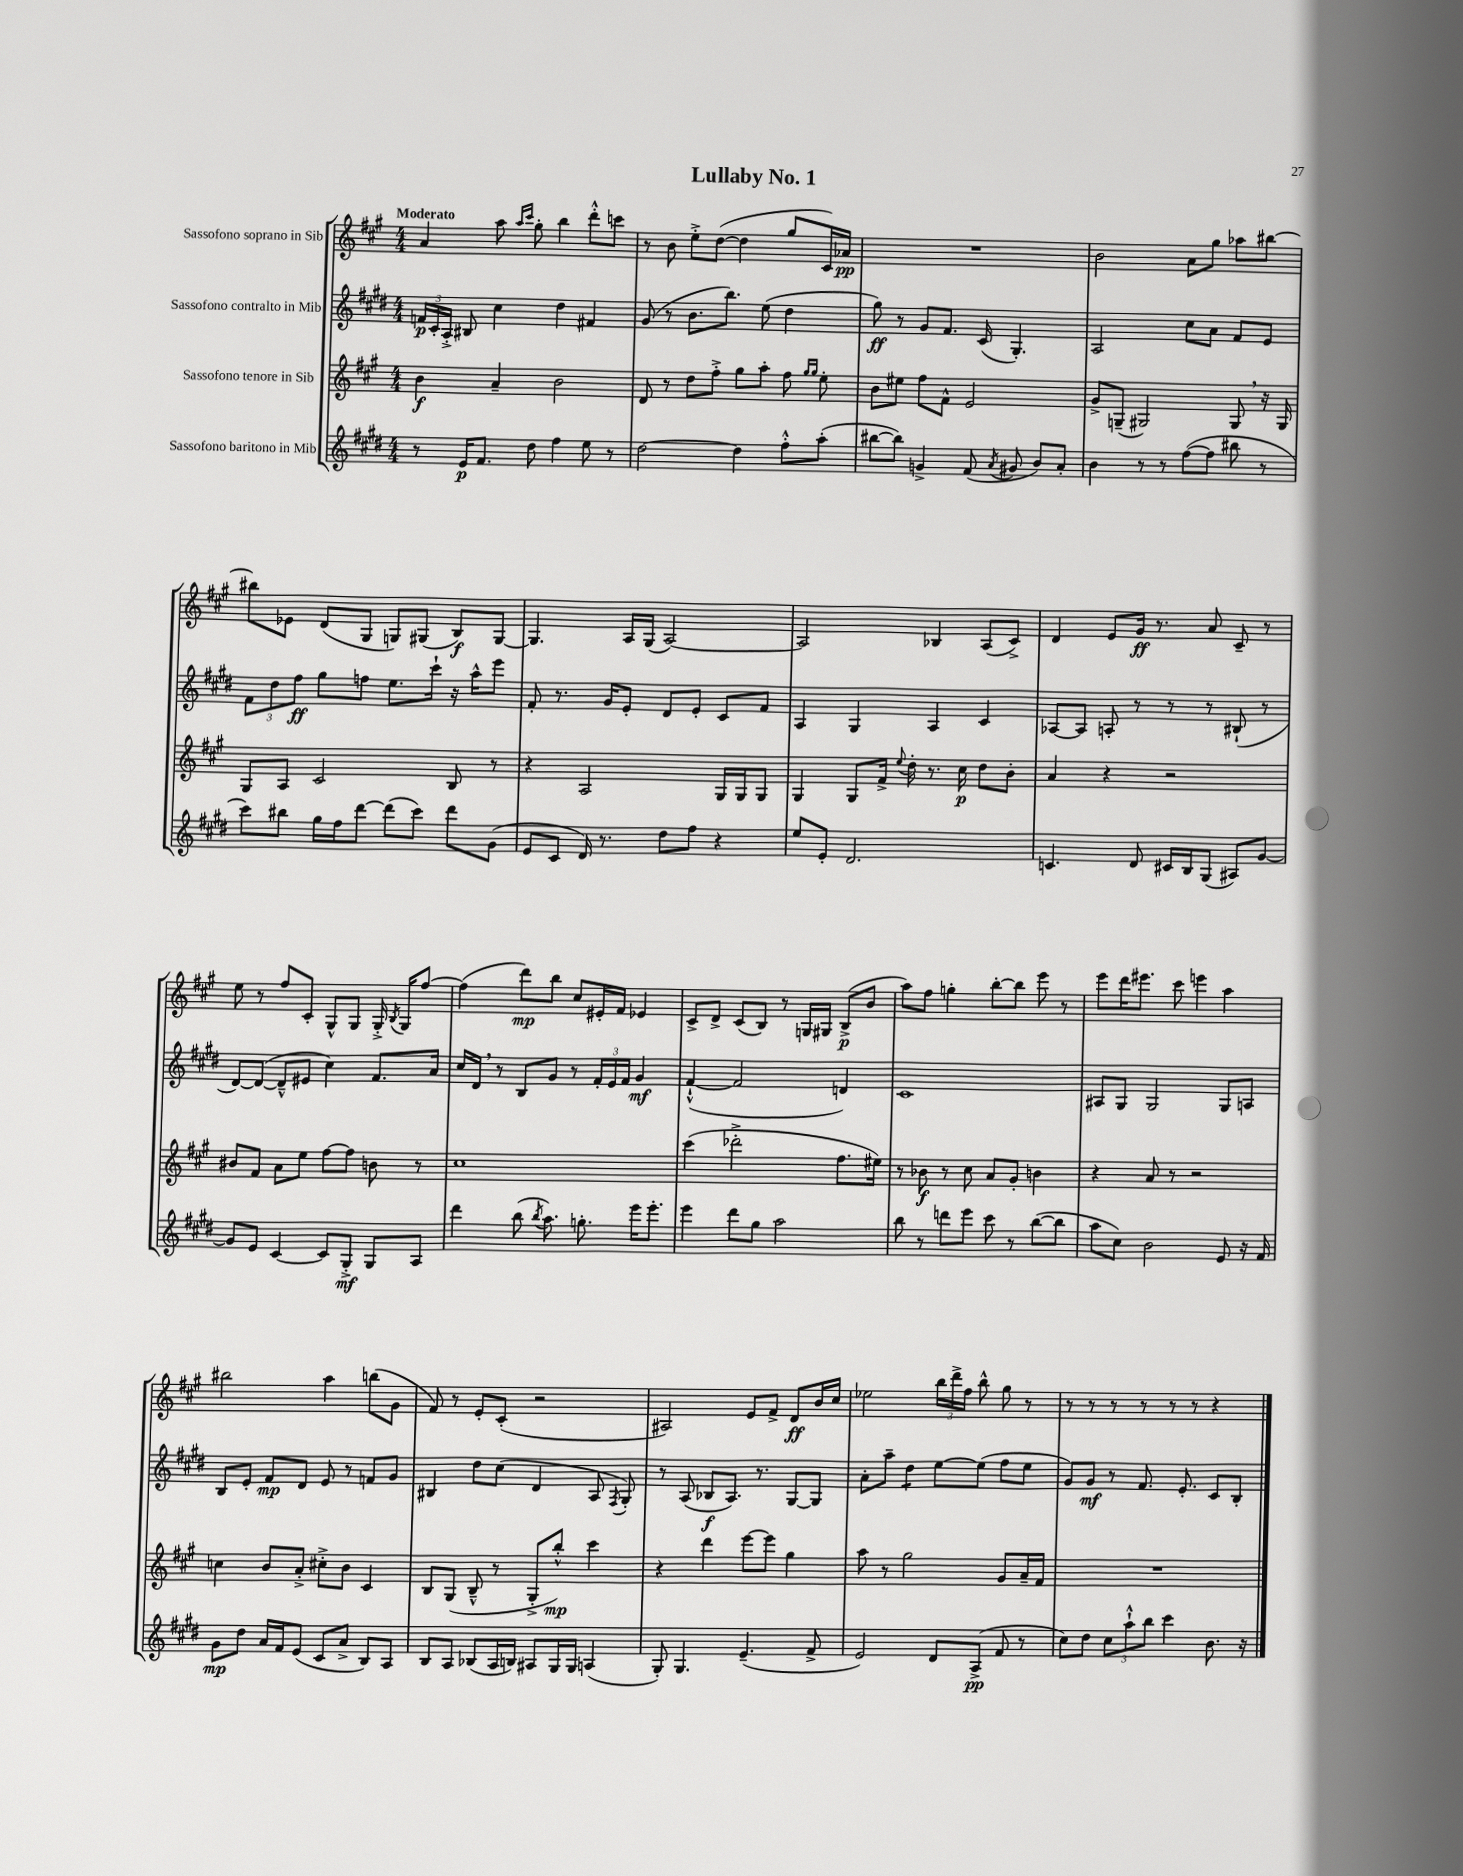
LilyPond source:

\header { title = "Lullaby No. 1" }
<<
\new StaffGroup <<
\new Staff = "s0" \with { instrumentName = "Sassofono soprano in Sib" } {
    \clef treble \key a \major \numericTimeSignature \time 4/4 \tempo "Moderato"
    \autoBeamOff a'4 a''8 \grace { a''16[ cis'''16] } gis''8-. b''4 d'''8[-.-^ c'''8] |
    r8 b'8 e''8[-.-> d''8]~( d''4 gis''8[ cis'16) aes'16]\pp |
    R1 |
    b'2 a'8[ gis''8] aes''8[ bis''8]~ |
    bis''8[ ees'8] d'8[( gis8] g8[) gis8]( b8[\f) gis8]~ |
    gis4. a16[ gis16]( a2~) |
    a2 bes4 a8[( cis'8]->) |
    d'4 e'8[ gis'16]\ff r8. a'8 cis'8-- r8 |
    e''8 r8 fis''8[ cis'8]-. gis8[-^ gis8] gis16-.-> \acciaccatura { b8 } gis16[ fis''8]~ |
    fis''4( d'''8[\mp) b''8] cis''8[ eis'16-. fis'16] ees'4 |
    cis'8[-> d'8]-> cis'8[( b8]) r8 g16[ gis16] b8[->\p( b'8] |
    a''8[) fis''8] g''4-. b''8[~-. b''8] e'''8 r8 |
    e'''8[ d'''16 eis'''8.] cis'''8 e'''4 a''4 |
    bis''2 a''4 b''8[( gis'8] |
    fis'8) r8 e'8[-. cis'8]-.( r2 |
    ais2) e'8[ fis'8]-> d'8[\ff b'16 cis''16] |
    ees''2 \tuplet 3/2 { b''16[ d'''16-> fis''16] } b''8-^ gis''8 r8 |
    r8 r8 r8 r8 r8 r8 r4 \bar "|." |
}
\new Staff = "s1" \with { instrumentName = "Sassofono contralto in Mib" } {
    \clef treble \key e \major \numericTimeSignature \time 4/4
    \autoBeamOff \tuplet 3/2 { f'16[\p cis'16-. a16]-.-> } bis8 cis''4 dis''4 fis'4 |
    gis'8( r8 b'8.[ b''8.]) e''8( dis''4 |
    gis''8\ff) r8 gis'8[ fis'8.] cis'16( gis4.-.) |
    a2 cis''8[ a'8] fis'8[ e'8] |
    \tuplet 3/2 { fis'8[ dis''8 fis''8]\ff } gis''8[ f''8] e''8.[ cis'''16]-! r16 a''16[-^ e'''8] |
    fis'8-. r8. gis'16[ e'8]-. dis'8[ e'8]-. cis'8[ fis'8] |
    a4 gis4 a4 cis'4 |
    aes8[~ aes8] a8-. r8 r8 r8 bis8-!( r8 |
    dis'8[~) dis'8]~( dis'8[---^ eis'8] cis''4) fis'8.[ a'16] |
    cis''16[ dis'16] \breathe r8 b8[ gis'8] r8 \tuplet 3/2 { fis'16[-. e'16 fis'16] } gis'4\mf |
    fis'4~-!-^( fis'2 d'4) |
    cis'1 |
    ais8[ gis8] gis2 gis8[ a8] |
    b8[ e'8]-. fis'8[\mp dis'8] e'8 r8 f'8[ gis'8] |
    bis4 dis''8[ cis''8]( dis'4 a8 \acciaccatura { fis8 } gis8-.) |
    r8 a8( bes8[\f a8.]) r8. gis8[~ gis8] |
    a'8[-. a''8]-- dis''4:8 e''8[~ e''8]( fis''8[ e''8] |
    gis'8[) gis'8]\mf r8 fis'8. e'8.-. cis'8[ b8]-. \bar "|." |
}
\new Staff = "s2" \with { instrumentName = "Sassofono tenore in Sib" } {
    \clef treble \key a \major \numericTimeSignature \time 4/4
    \autoBeamOff b'4\f a'4-- b'2 |
    d'8 r8 d''8[ fis''8]-.-> gis''8[ a''8]-. fis''8 \grace { gis''16[ gis''16] } e''8-. |
    b'8[ eis''8] fis''8[ fis'8]-^ e'2 |
    gis'8[-> g8]--( gis2) gis8 \breathe r16 gis16 |
    gis8[ a8] cis'2 b8 r8 |
    r4 a2 gis16[ gis16 gis8] |
    gis4 gis8[ fis'16]-> \appoggiatura { e''8 } d''16-. r8. cis''16\p d''8[ b'8]-. |
    a'4 r4 r2 |
    bis'8[ fis'8] a'8[ e''8] fis''8[~ fis''8] b'8 r8 |
    cis''1 |
    cis'''4( des'''2-.-> fis''8.[ eis''16]) |
    r8 bes'8\f r8 cis''8 a'8[ gis'8]-. b'4 |
    r4 a'8 r8 r2 |
    c''4 b'8[ a'8]-.-> cis''8[-.-> b'8] cis'4 |
    b8[ gis8]( b8---^ r8 gis8[-.-> b''8]-.-^\mp) cis'''4 |
    r4 d'''4 e'''8[~ e'''8] gis''4 |
    a''8 r8 gis''2 gis'8[ a'16-- fis'16] |
    R1 \bar "|." |
}
\new Staff = "s3" \with { instrumentName = "Sassofono baritono in Mib" } {
    \clef treble \key e \major \numericTimeSignature \time 4/4
    \autoBeamOff r8 e'16[\p fis'8.] dis''8 fis''4 e''8 r8 |
    dis''2~ dis''4 fis''8[-.-^ a''8]-.( |
    bis''8[~ bis''8]) g'4-> fis'8( \acciaccatura { a'8 } gis'8 b'8[) a'8]-. |
    b'4 r8 r8 fis''8[~( fis''8] bis''8 r8 |
    cis'''8[) bis''8] gis''16[ fis''16 dis'''8]~ dis'''8[( cis'''8]) dis'''8[ gis'8]( |
    e'8[ cis'8] dis'16) r8. dis''8[ fis''8] r4 |
    e''8[ e'8]-. dis'2. |
    c'4. dis'8 cis'16[ b16 gis8]( ais8[) gis'8]~ |
    gis'8[ e'8] cis'4~ cis'8[ gis8]-.->\mf gis8[ a8] |
    dis'''4 b''8( \acciaccatura { b''8 } a''8.) g''8.-. e'''16[ e'''8.]-. |
    e'''4 dis'''8[ gis''8] a''2 |
    b''8 r8 d'''8[ e'''8] cis'''8 r8 b''8[~( b''8] |
    a''8[ cis''8]) b'2 e'8 r16 fis'16 |
    gis'8[\mp dis''8] a'16[ fis'16 e'8]( cis'8[ a'8]-> b8[) a8] |
    b8[ a8] bes8[( a16 b16]) ais8[ gis16 gis16] a4( |
    gis8-.) gis4. e'4.--( fis'8-> |
    e'2) dis'8[ a8]->\pp( fis'8 r8 |
    cis''8[) dis''8] \tuplet 3/2 { cis''8[ a''8-!-^ b''8] } cis'''4 b'8. r16 \bar "|." |
}
>>
>>
\layout { \context { \Score \remove "Bar_number_engraver" } }
